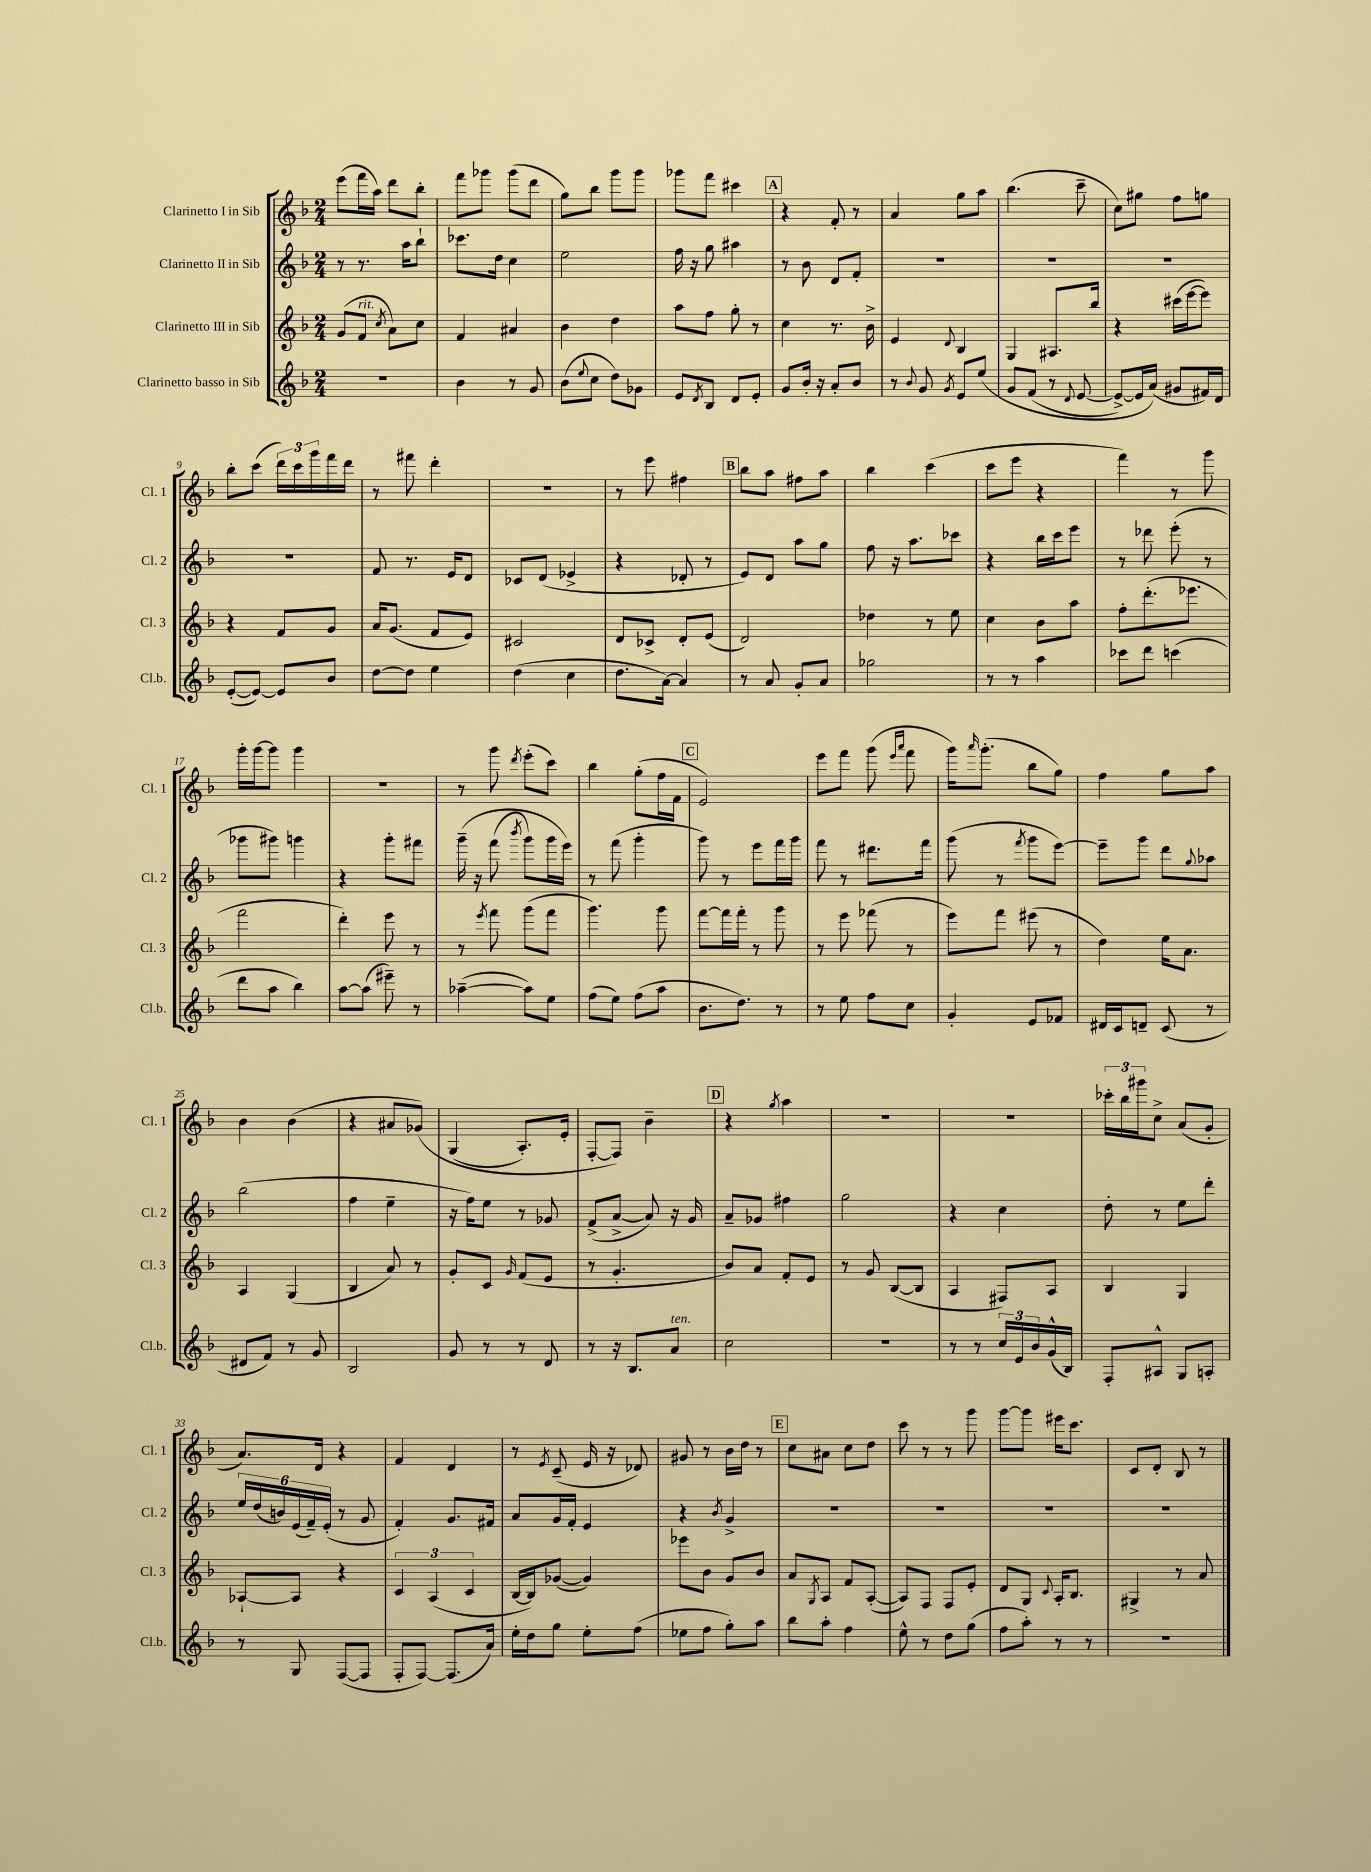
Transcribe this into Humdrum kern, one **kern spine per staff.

**kern	**kern	**kern	**kern
*part4	*part3	*part2	*part1
*staff4	*staff3	*staff2	*staff1
*I"Clarinetto basso in Sib	*I"Clarinetto III in Sib	*I"Clarinetto II in Sib	*I"Clarinetto I in Sib
*I'Cl.b.	*I'Cl. 3	*I'Cl. 2	*I'Cl. 1
*clefG2	*clefG2	*clefG2	*clefG2
*k[b-]	*k[b-]	*k[b-]	*k[b-]
*M2/4	*M2/4	*M2/4	*M2/4
=1	=1	=1	=1
2r	(8g/L	8r	(8eee\L
!	!LO:TX:a:i:t=rit.	!	!
.	8f/J	8.r	16fff\L
.	.	.	16aa\JJ)
.	8qcc/	.	.
.	8a\L)	.	8ddd\L
.	.	16aa\KL	.
.	8cc\J	8bb-`\J	8bb-'\J
=2	=2	=2	=2
4b-\	4f/	8.ccc-X\L	8fff\L
.	.	.	8ggg-X\J
.	.	16dd\Jk	.
8r	4a#X/	4cc\	(8ggg-\L
8g/	.	.	8ddd\J
=3	=3	=3	=3
(8b-\L	4b-\	2ee\	8gg\L)
8qqee/	.	.	.
8cc\J	.	.	8bb-\J
8dd\L)	4dd\	.	8ggg\L
8g-X\J	.	.	8ggg\J
=4	=4	=4	=4
8e/L	8aa\L	16ff\	8ggg-X\L
.	.	16r	.
8qd/	.	.	.
8B-/J	8ff\J	8gg\	8fff\J
8d/L	8gg'\	4aa#X\	4ccc#X\
8e'/J	8r	.	.
!!LO:REH:place=s1:t=A
=5	=5	=5	=5
8g/L	4cc\	8r	4r
16b-'/Jk	.	8b-\	.
16r	.	.	.
8a'/L	8.r	8d/L	8f'/
8b-/J	.	8f'/J	8r
.	16b-^\	.	.
=6	=6	=6	=6
8r	4e/	2r	4a/
8qqb-/	.	.	.
8g/	.	.	.
8qg/	8qqd/	.	.
8e/L	4B-/	.	8gg\L
(8ee/J	.	.	8aa\J
=7	=7	=7	=7
8g/L	4G/	2r	(4.bb-\
(8f/J	.	.	.
8r	8.A#X/L	.	.
8qqd/	.	.	.
[8e/	.	.	8ccc~\
.	16bb-/Jk	.	.
=8	=8	=8	=8
8e^/L_)	4r	2r	8cc\L)
16e/L]	.	.	8gg#X\J
(16a/JJ)	.	.	.
8g#X/L	(16ccc#X\LL	.	8ff\L
.	[16eee\J	.	.
16f#X/L)	8eee\J])	.	8ggn\J
16d/JJ	.	.	.
!!LO:LB:g=z
=9	=9	=9	=9
([8e'/L	4r	2r	8bb-'\L
8e/J_)	.	.	(8ccc\J
8e/L]	8f/L	.	24ddd\LL)
.	.	.	24ccc\
.	.	.	24ggg\
8b-/J	8g/J	.	16fff\
.	.	.	16ddd\JJ
=10	=10	=10	=10
[8dd\L	16a/KL	8f/	8r
.	(8.g/J	.	.
8dd\J]	.	8.r	8fff#X\
4ee\	8f/L	.	4ddd'\
.	.	16e/KL	.
.	8e/J)	8d/J	.
=11	=11	=11	=11
(4dd\	2c#X/	8c-X/L	2r
.	.	(8d/J	.
4cc\	.	4e-X^/	.
=12	=12	=12	=12
8.dd\L	8d/L	4r	8r
.	8c-X^/J	.	8eee\
[16a\Jk)	.	.	.
4a/]	8d'/L	8d-X'/	4ff#X\
.	(8e/J	8r	.
!!LO:REH:place=s1:t=B
=13	=13	=13	=13
8r	2d/)	8e/L)	8bb-\L
8a/	.	8d/J	8aa\J
8g'/L	.	8aa\L	8ff#X\L
8a/J	.	8gg\J	8aa\J
=14	=14	=14	=14
2gg-X\	4dd-X\	8ff\	4bb-\
.	.	16r	.
.	.	8.aa\L	.
.	8r	.	(4ccc\
.	8ee\	8ccc-X\J	.
=15	=15	=15	=15
8r	4cc\	4r	8ccc\L
8r	.	.	8eee\J
4aa\	8b-\L	16bb-\LL	4r
.	.	16ccc\J	.
.	8aa\J	8eee\J	.
=16	=16	=16	=16
8ccc-X\L	8ff'\L	8r	4fff\)
8ddd\J	(8.ddd'\	8ddd-X\	.
(4cccn\	.	(8eee'\	8r
.	8.eee-X\J	.	.
.	.	8r	8ggg\
!!LO:LB:g=z
=17	=17	=17	=17
8ddd\L	2fff\	8ggg-X\L	16ggg'\LL
.	.	.	[16ggg\J
8aa\J	.	8ggg#X\J)	8ggg\J]
4bb-\)	.	4gggn\	4ggg\
=18	=18	=18	=18
[8aa\L	4ddd'\)	4r	2r
(8aa\J]	.	.	.
8eee#X~\)	8eee\	8ggg'\L	.
8r	8r	8fff#X\J	.
=19	=19	=19	=19
([4aa-X~\	8r	(16ggg~\	8r
.	.	16r	.
.	8qeee/	.	.
.	8fff\	(8fff\	8ggg\
.	.	8qbbb-/	8qddd/
8aa-\L])	(8ggg\L	8ggg\L)	(8eee'\L
8ee\J	8fff\J	16ggg\L	8ccc\J)
.	.	16eee\JJ)	.
=20	=20	=20	=20
(8ff\L	4.ggg\)	8r	4bb-\
8ee\J)	.	(8fff\	.
(8ff\L	.	4ggg'\	(8gg'\L
8aa\J	8ggg\	.	16ff\L
.	.	.	16f\JJ
!!LO:REH:place=s1:t=C
=21	=21	=21	=21
8.b-\L	[8fff\L	8ggg\)	2e/)
.	16fff\L]	8r	.
8.dd\J)	16fff'\JJ	.	.
.	8r	8eee\L	.
8r	8ggg\	16fff\L	.
.	.	16ggg\JJ	.
=22	=22	=22	=22
8r	8r	8fff\	8eee\L
8ee\	8eee\	8r	8fff\J
8ff\L	(8fff-X\	8.ddd#X\L	(8ggg\
.	.	.	16qqeee/LL
.	.	.	16qqaaa/JJ
8cc\J	8r	.	8fff\
.	.	16fff\Jk	.
=23	=23	=23	=23
4g'/	8eee\L)	(8ggg\	16ggg\KL)
.	.	.	16qqaaa/
.	.	.	(8.ggg'\J
.	8fff\J	8r	.
.	.	8qfff/	.
8e/L	(8eee#X\	8ggg\L	8bb-\L
8f-X/J	8r	[8eee\J)	8gg\J)
=24	=24	=24	=24
16d#X/LL	4dd\)	8eee~\L]	4ff\
16c/J	.	.	.
8dn~/J	.	8ggg\J	.
(8c/	16ee\KL	8ddd\L	8gg\L
.	8.a\J	.	.
.	.	8qqgg/	.
8r	.	8aa-X\J	8aa\J
!!LO:LB:g=z
=25	=25	=25	=25
8d#X/L	4A/	(2bb-\	4b-\
8f/J)	.	.	.
8r	(4G/	.	(4b-\
8g/	.	.	.
=26	=26	=26	=26
2B-/	4B-/	4ff\	4r
.	8a/)	4ee~\	8a#X/L
.	8r	.	(8g-X/J)
=27	=27	=27	=27
8g/	8g'/L	16r	(4G/
.	.	16ff\KL)	.
8r	8c/J	8ee\J	.
.	16qqg/	.	.
8r	(8f/L	8r	8.A'/L)
8d/	8e/J	8g-X/	.
.	.	.	16e'/Jk
=28	=28	=28	=28
8r	8r	(8f^/L	[8F'/L
16r	4.g'/	[8a^/J	8F/J])
8.B-/L	.	.	.
.	.	8a/])	4b-~\
!LO:TX:a:i:t=ten.	!	!	!
8a/J	.	16r	.
.	.	16g/	.
!!LO:REH:place=s1:t=D
=29	=29	=29	=29
2cc\	8b-/L)	8a~/L	4r
.	8a/J	8g-X/J	.
.	.	.	8qgg/
.	8f'/L	4ff#X\	4aa\
.	8e/J	.	.
=30	=30	=30	=30
2r	8r	2gg\	2r
.	8g/	.	.
.	([8B-/L	.	.
.	8B-/J]	.	.
=31	=31	=31	=31
8r	4A/	4r	2r
8r	.	.	.
24cc/LL	8F#X/L)	4cc\	.
24e/	.	.	.
24b-/	.	.	.
(16g^^/	8A/J	.	.
16B-/JJ)	.	.	.
=32	=32	=32	=32
8F'/L	4B-/	8dd'\	24ccc-X'\LL
.	.	.	24bb-\
.	.	.	24ggg#X\J
8A#X^^/J	.	8r	8cc^\J
8G/L	4G/	8ee\L	(8a/L
8An'/J	.	8ddd'\J	8g'/J
!!LO:LB:g=z
=33	=33	=33	=33
8r	[8A-X`/L	24ee/LL	8.a/L)
.	.	(24dd/	.
.	.	24bn/)	.
8G/	8A-/J]	(24e/	.
.	.	24f~/)	.
.	.	.	16d/Jk
.	.	(24e'/JJ	.
([8F/L	4r	8r	4r
8F/J]	.	8g/	.
=34	=34	=34	=34
8F'/L	6c/	4f'/)	4f/
[8F/J)	.	.	.
.	(6A/	.	.
(8.F/L]	.	8.g/L	4d/
.	6c/	.	.
16a/Jk)	.	16f#X/Jk	.
=35	=35	=35	=35
16ee'\LL	[16B-/LL	8a/L	8r
16dd\J	16B-/J])	.	.
.	.	.	8qe/
8gg\J	([8g-X/J	16g/L	(8c~/
.	.	16f'/JJ	.
8ee'\L	4g-/])	4e/	16e/
.	.	.	16r
(8ff\J	.	.	8d-X/)
=36	=36	=36	=36
8ee-X\L	8eee-X\L	4r	8g#X/
8ff\J	8b-\J	.	8r
.	.	8qb-/	.
8gg'\L)	8g/L	4g^/	16b-\LL
.	.	.	16dd\JJ
8aa\J	8b-/J	.	8r
!!LO:REH:place=s1:t=E
=37	=37	=37	=37
8bb-\L	8a/L	2r	8cc\L
.	8qG/	.	.
8aa'\J	8A/J	.	8a#X\J
4ff\	8f/L	.	8cc\L
.	([8A'/J	.	8dd\J
=38	=38	=38	=38
8ee^^\	8A/L])	2r	8ccc\
8r	8F/J	.	8r
8dd\L	8F/L	.	8r
(8gg\J	8e'/J	.	8ggg\
=39	=39	=39	=39
8ff\L	8d/L	2r	[8ggg\L
8aa'\J)	8G/J	.	8ggg\J]
.	8qqc/	.	.
8r	16A'/KL	.	16eee#X\KL
.	8.B-/J	.	8.ccc\J
8r	.	.	.
=40	=40	=40	=40
2r	4G#X^/	2r	8c/L
.	.	.	8d'/J
.	8r	.	8B-/
.	8a/	.	8r
==	==	==	==
*-	*-	*-	*-
